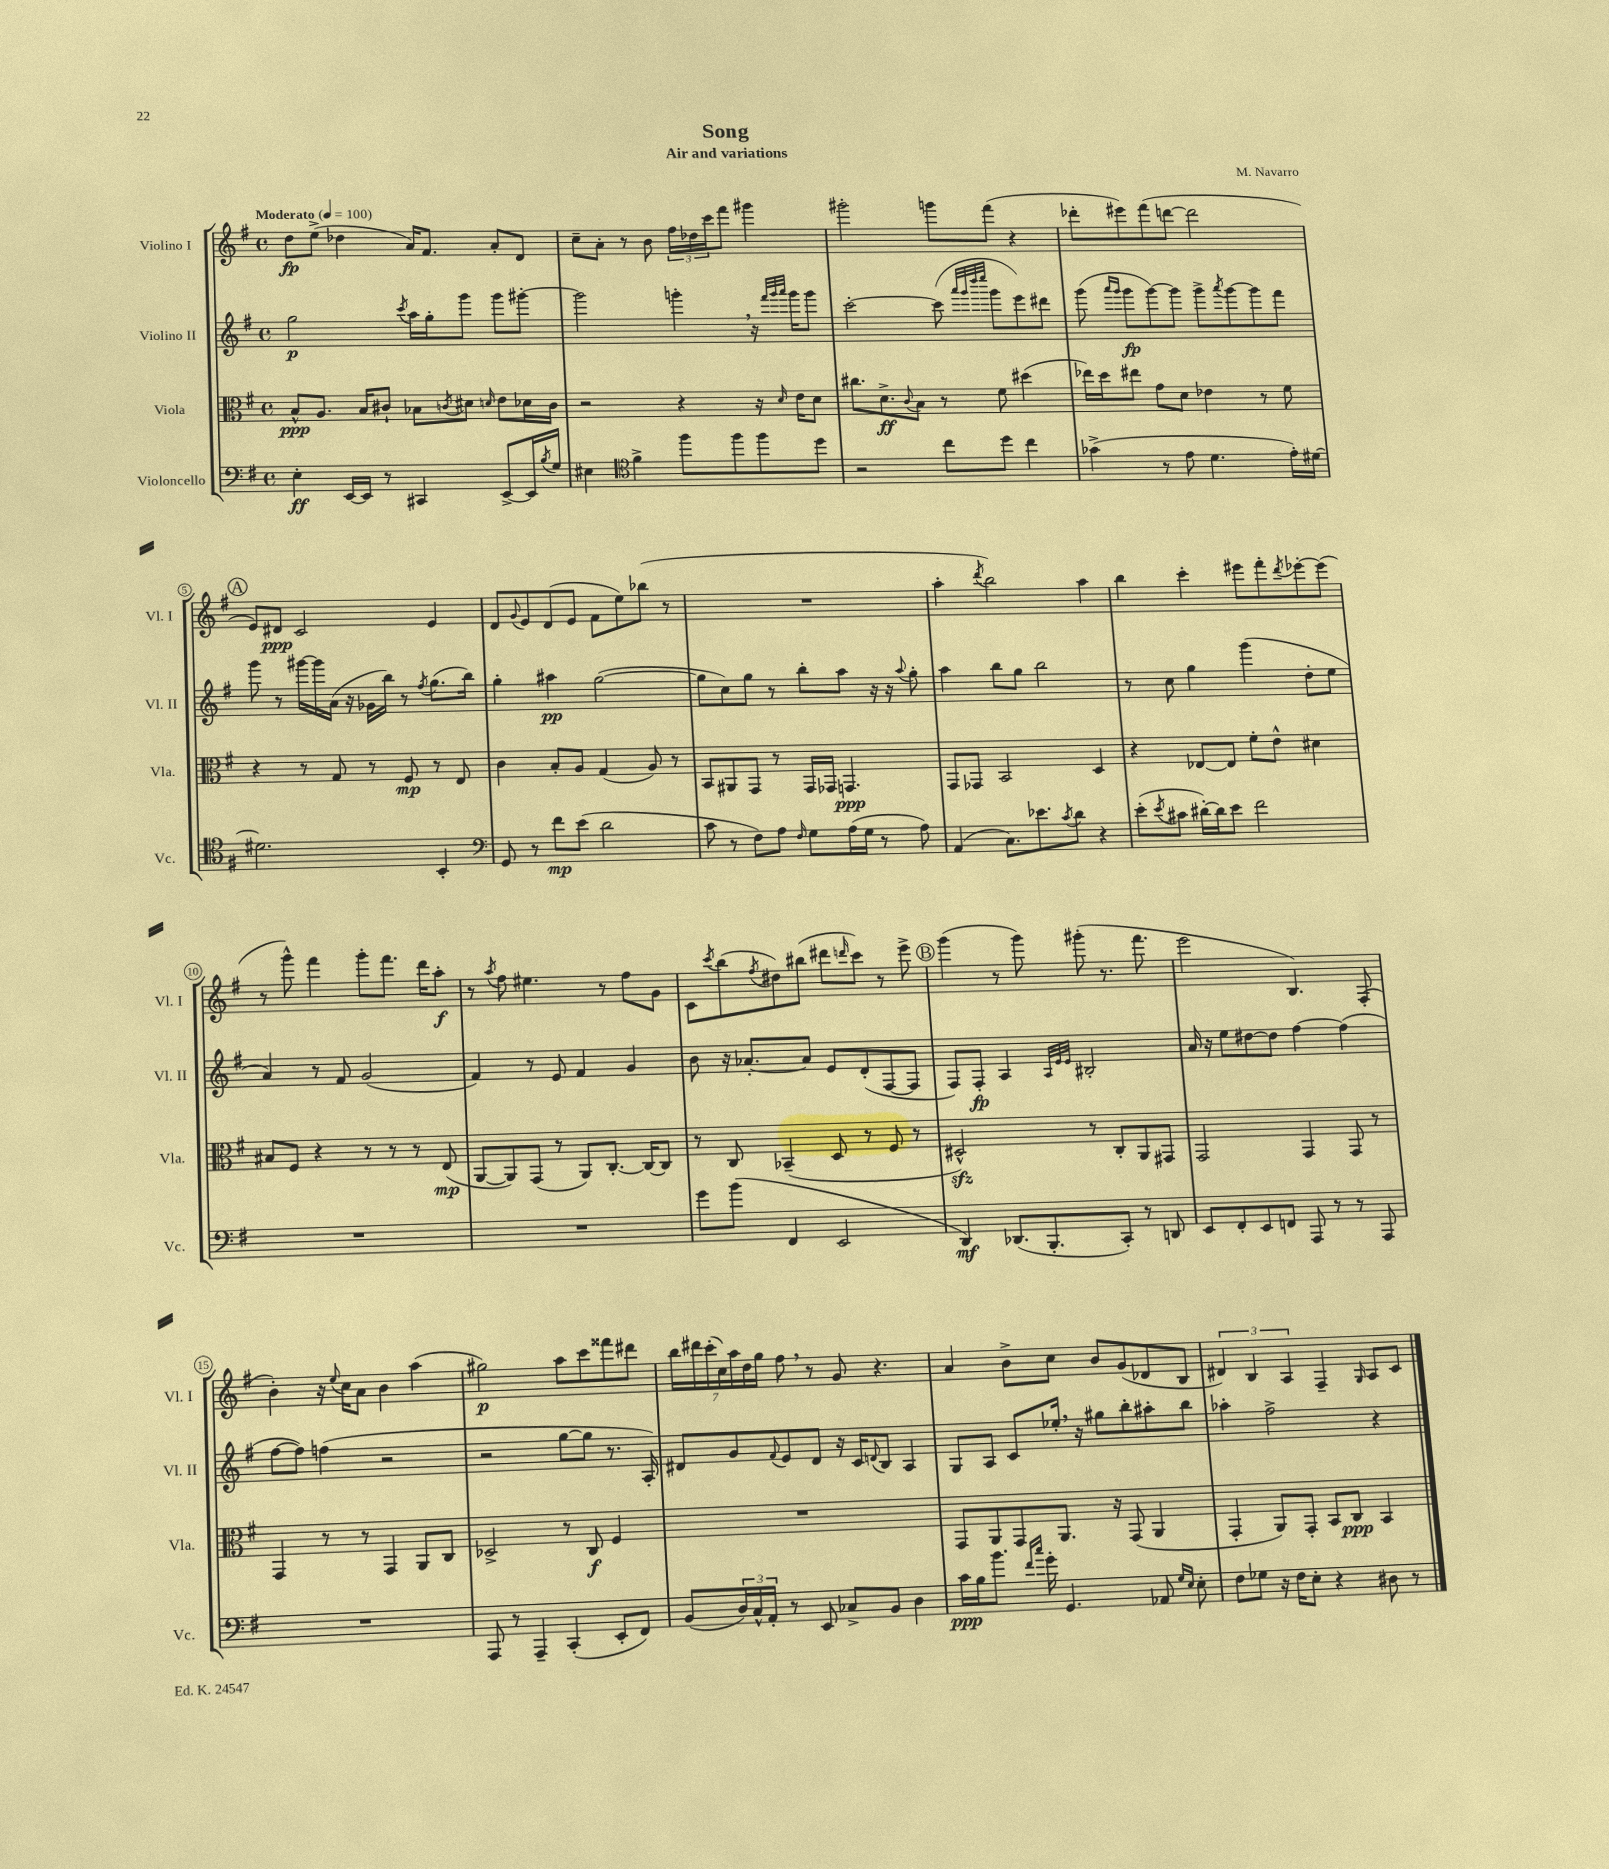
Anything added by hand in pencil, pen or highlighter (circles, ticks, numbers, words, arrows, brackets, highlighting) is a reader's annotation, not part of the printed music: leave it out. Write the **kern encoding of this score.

**kern	**kern	**kern	**kern
*staff4	*staff3	*staff2	*staff1
*clefF4	*clefC3	*clefG2	*clefG2
*k[f#]	*k[f#]	*k[f#]	*k[f#]
*M4/4	*M4/4	*M4/4	*M4/4
*met(c)	*met(c)	*met(c)	*met(c)
*MM100	*MM100	*MM100	*MM100
4E'\	8B^^/L	2gg\	8dd\L
.	8.A/J	.	(8ee^\J
[16EE/LL	.	.	4dd-\
16EE/]JJ	16B/LK	.	.
8r	8c#`/J	.	.
.	.	8qccc/	.
4CC#/	8B-\L	16aa\LL	16a/LK)
.	.	16gg'\J	8.f#/J
.	8qc/	.	.
.	8d#\J	8ggg\J	.
.	16qqd/	.	.
[8EE^/L	8e\L	8ggg\L	8a'/L
16EE/]L	16d-\L	[8ggg#'\J	8d/J
8qB/	.	.	.
16G/JJ	16c\JJ	.	.
=	=	=	=
4E#\	2r	2ggg#\]	8cc~\L
.	.	.	8a'\J
*clefC4	*	*	*
4f#^\	.	.	8r
.	.	.	8b\
8ff#\L	4r	4ggg'\	24ff#\LL
.	.	.	24dd-\
.	.	.	24ccc\J
8ff#\	.	.	8fff#\J
8ff#\	16r	16r	4ggg#\
.	.	32qqfff#/LLL	.
.	.	32qqggg/	.
.	16qqd/	32qqaaa/JJJ	.
.	16e\LK	16ggg\LK	.
8dd\J	8d\J	8ggg\J	.
=	=	=	=
2r	8.cc#\L	[2ccc'\	2ggg#'\
.	8.d^\	.	.
.	8qqc/	.	.
.	8B\J	.	.
8cc\L	8r	(8ccc\]	8ggg\L
.	.	32qqaaa/LLL	.
.	.	32qqggg/	.
.	.	32qqdddd/	.
.	.	32qqeeee/JJJ	.
8dd\J	8f#\	8ggg\L	(8fff#\J
4cc\	(4dd#\	8eee\)	4r
.	.	8ddd#\J	.
=	=	=	=
(4g-^\	16ee-\LL)	(8ggg\	8ddd-'\L
.	16dd\J	.	.
.	.	16qqaaa/LL	.
.	.	16qqggg/JJ	.
.	8ee#\J	8ggg\L	8eee#\)
8r	8g\L	[8ggg\)	(8fff#\
8e\	8d\J	8ggg\]J	[8ddd\J
4.d\	4e-\	8ggg^\L	2ddd\]
.	.	8qaaa/	.
.	.	[8ggg\	.
.	8r	8ggg\]	.
16e'\LL)	8f#\	8fff#\J	.
[16d#\JJ	.	.	.
=	=	=	=
2.d#\]	4r	8ggg\	8e/L)
.	.	8r	8d#/J
.	8r	[16ggg#\LL	2c/
.	.	16ggg#\]	.
.	8G/	(16a\JJ	.
.	.	16r	.
.	8r	16g-\LL	.
.	.	16bb\JJ)	.
.	8F#/	8r	.
.	.	8qff#/	.
4BB'/	8r	(8.gg\L	4e/
.	8E/	.	.
.	.	16bb\Jk)	.
=	=	=	=
*clefF4	*	*	*
8GG/	4c\	4gg'\	8d/L
.	.	.	8qqg/
8r	.	.	8e/
8f#\L	8B'/L	4aa#\	(8d/
(8e\J	8A/J	.	8e/J
2d\	(4G/	([2gg\	8f#\L
.	.	.	8ee\)
.	8A/)	.	(8bb-\J
.	8r	.	8r
=	=	=	=
8c\	8BB/L	8gg\]L	1r
8r	8AA#/	8cc\)	.
8F#\L)	8GG/J	8gg\J	.
8A\J	8r	8r	.
16qqF#/	.	.	.
8G\L	16GG/LL	8bb'\L	.
.	16GG-/JJ	.	.
(16A\L	4.GG/	8aa\J	.
16G\JJ	.	.	.
8r	.	16r	.
.	.	16r	.
.	.	8qqaa/	.
8A\)	.	8gg'\	.
=	=	=	=
(4AA/	8GG/L	4aa\	4aa'\
.	8GG-/J	.	.
.	.	.	8qddd/
8.C\L)	2BB/	8bb\L	2bb\)
.	.	8gg\J	.
8.e-\	.	.	.
.	.	2bb\	.
8qc/	.	.	.
8d\J	.	.	.
4r	4D/	.	4aa\
=	=	=	=
(8e'\L	4r	8r	4bb\
8qe/	.	.	.
8c#\J	.	8cc\	.
[16d#'\LL)	[8E-/L	4gg\	4ccc'\
16d#\]J	.	.	.
8e\J	8E-/]J	.	.
2f#\	8f#'\L	(4ggg\	8eee#\L
.	8e^^\J	.	8fff#'\
.	.	.	8qddd/
.	4d#\	8dd'\L	[8eee-'\
.	.	8ee\J	(8eee-\]J
=	=	=	=
1r	8B#/L	4a/)	8r
.	8F#/J	.	8ggg^^\)
.	4r	8r	4fff#\
.	.	8f#/	.
.	8r	(2g/	8ggg'\L
.	8r	.	8.fff#\J
.	8r	.	.
.	.	.	16ddd\LK
.	(8E/	.	8aa'\J
=	=	=	=
1r	[8AA/L	4f#/)	8r
.	.	.	8qaa/
.	8AA/])	.	8ff#\
.	(8GG/J	8r	4.ee#\
.	8r	8e/	.
.	8AA/L)	4f#/	.
.	[8.C'/J	.	8r
.	.	4g/	8ff#\L
.	16C/_LK	.	.
.	8C/]J	.	8g\J
=	=	=	=
8g\L	8r	8b\	8c\L
.	.	.	8qccc/
(8b\J	8C/	16r	(8bb\
.	.	[8.a-'/L	.
.	.	.	8qff#/
4FF#/	(4BB-~/	.	8dd#\)
.	.	8a-/]J	(8bb#\J
2EE/	8D/	8e/L	8ddd#\L
.	.	.	16qqddd/
.	8r	(8d'/	8ccc\J)
.	8F#/	[8F#/	8r
.	8r	8F#/]J	8eee^\
=	=	=	=
4DD/)	2D#^^/)	8F#/L)	(4ggg\
.	.	8F#'/J	.
(8.DD-/L	.	4A/	8r
.	.	.	8ggg\)
8.BBB'/	.	.	.
.	.	32qqA/LLL	.
.	.	32qqe/	.
.	.	32qqe/JJJ	.
.	8r	2B#'/	(8ggg#'\
8CC'/J)	8C'/L	.	8.r
8r	8AA/	.	.
.	.	.	8.fff#\
8DD/	8GG#/J	.	.
=	=	=	=
8EE/L	2GG/	16a/	2eee\
.	.	16r	.
8FF#'/	.	8ee\L	.
8EE/	.	[8dd#\	.
8FF/J	.	8dd#\]J	.
8AAA/	4GG/	[4ff#\	4.B/)
8r	.	.	.
8r	8GG/	(4ff#\]	.
8AAA/	8r	.	(8F#'/
=	=	=	=
1r	4GG/	[8ff#\L	4b'\)
.	.	8ff#\]J)	.
.	8r	(4ff\	16r
.	.	.	8qqee/
.	.	.	16cc\LK
.	8r	.	8a\J
.	4GG/	2r	4b\
.	8AA/L	.	(4aa\
.	8C/J	.	.
=	=	=	=
8AAA/	2D-^/	2r	2gg#\)
8r	.	.	.
4AAA~/	.	.	.
(4CC'/	8r	[8gg\L	8aa\L
.	8C/	8gg\]J	8ccc\
8EE'/L	4F#/	8.r	8fff##\
8FF#/J)	.	.	8ddd#\J
.	.	16A'/)	.
=	=	=	=
(8BB/L	1r	8d#/L	28bb\LL
.	.	.	28ddd#\
.	.	.	(28ccc'\
.	.	.	28cc\)
24D/L)	.	8g/	.
.	.	.	28aa\
24C^^/	.	.	.
.	.	.	28dd\
24AA'/JJ	.	.	.
.	.	.	28gg\JJ
.	.	8qqf#/	.
8r	.	8e/	8ff#\
8EE/	.	8d#/J	8r
8C-^/L	.	16r	8g/
.	.	16c/LK	.
.	.	8qqd/	.
8BB/J	.	8B/J	4.r
4D\	.	4A/	.
=	=	=	=
16c\LL	8GG/L	8G/L	4a/
16B\J	.	.	.
8.b\J	8AA/	8A/J	.
.	8GG/	8c/L	8b^\L
16qqf#/LL	.	.	.
16qqcc/JJ	.	.	.
16g'\	.	.	.
4.GG/	8.AA/J	16ee-'/Jk	8cc\J
.	.	16r	.
.	.	8gg#\L	8b/L
.	16r	.	.
.	(8GG/	8bb'\	(8g/
8AA-/	4AA/	8aa#'\	8d-/
16qqG/LL	.	.	.
16qqE/JJ	.	.	.
8E'\	.	8bb\J	8B/J
=	=	=	=
8F#\L	4GG'/	4aa-'\	6d#/)
8G-\J	.	.	.
.	.	.	6B/
16r	8AA/L)	2ff#^\	.
16F#\LK	.	.	.
.	.	.	6A/
8E'\J	8GG'/J	.	.
4r	8BB/L	.	4F#~/
.	8C/J	.	.
.	.	.	16qqG/
8D#\	4BB/	4r	8A/L
8r	.	.	8c/J
==	==	==	==
*-	*-	*-	*-
